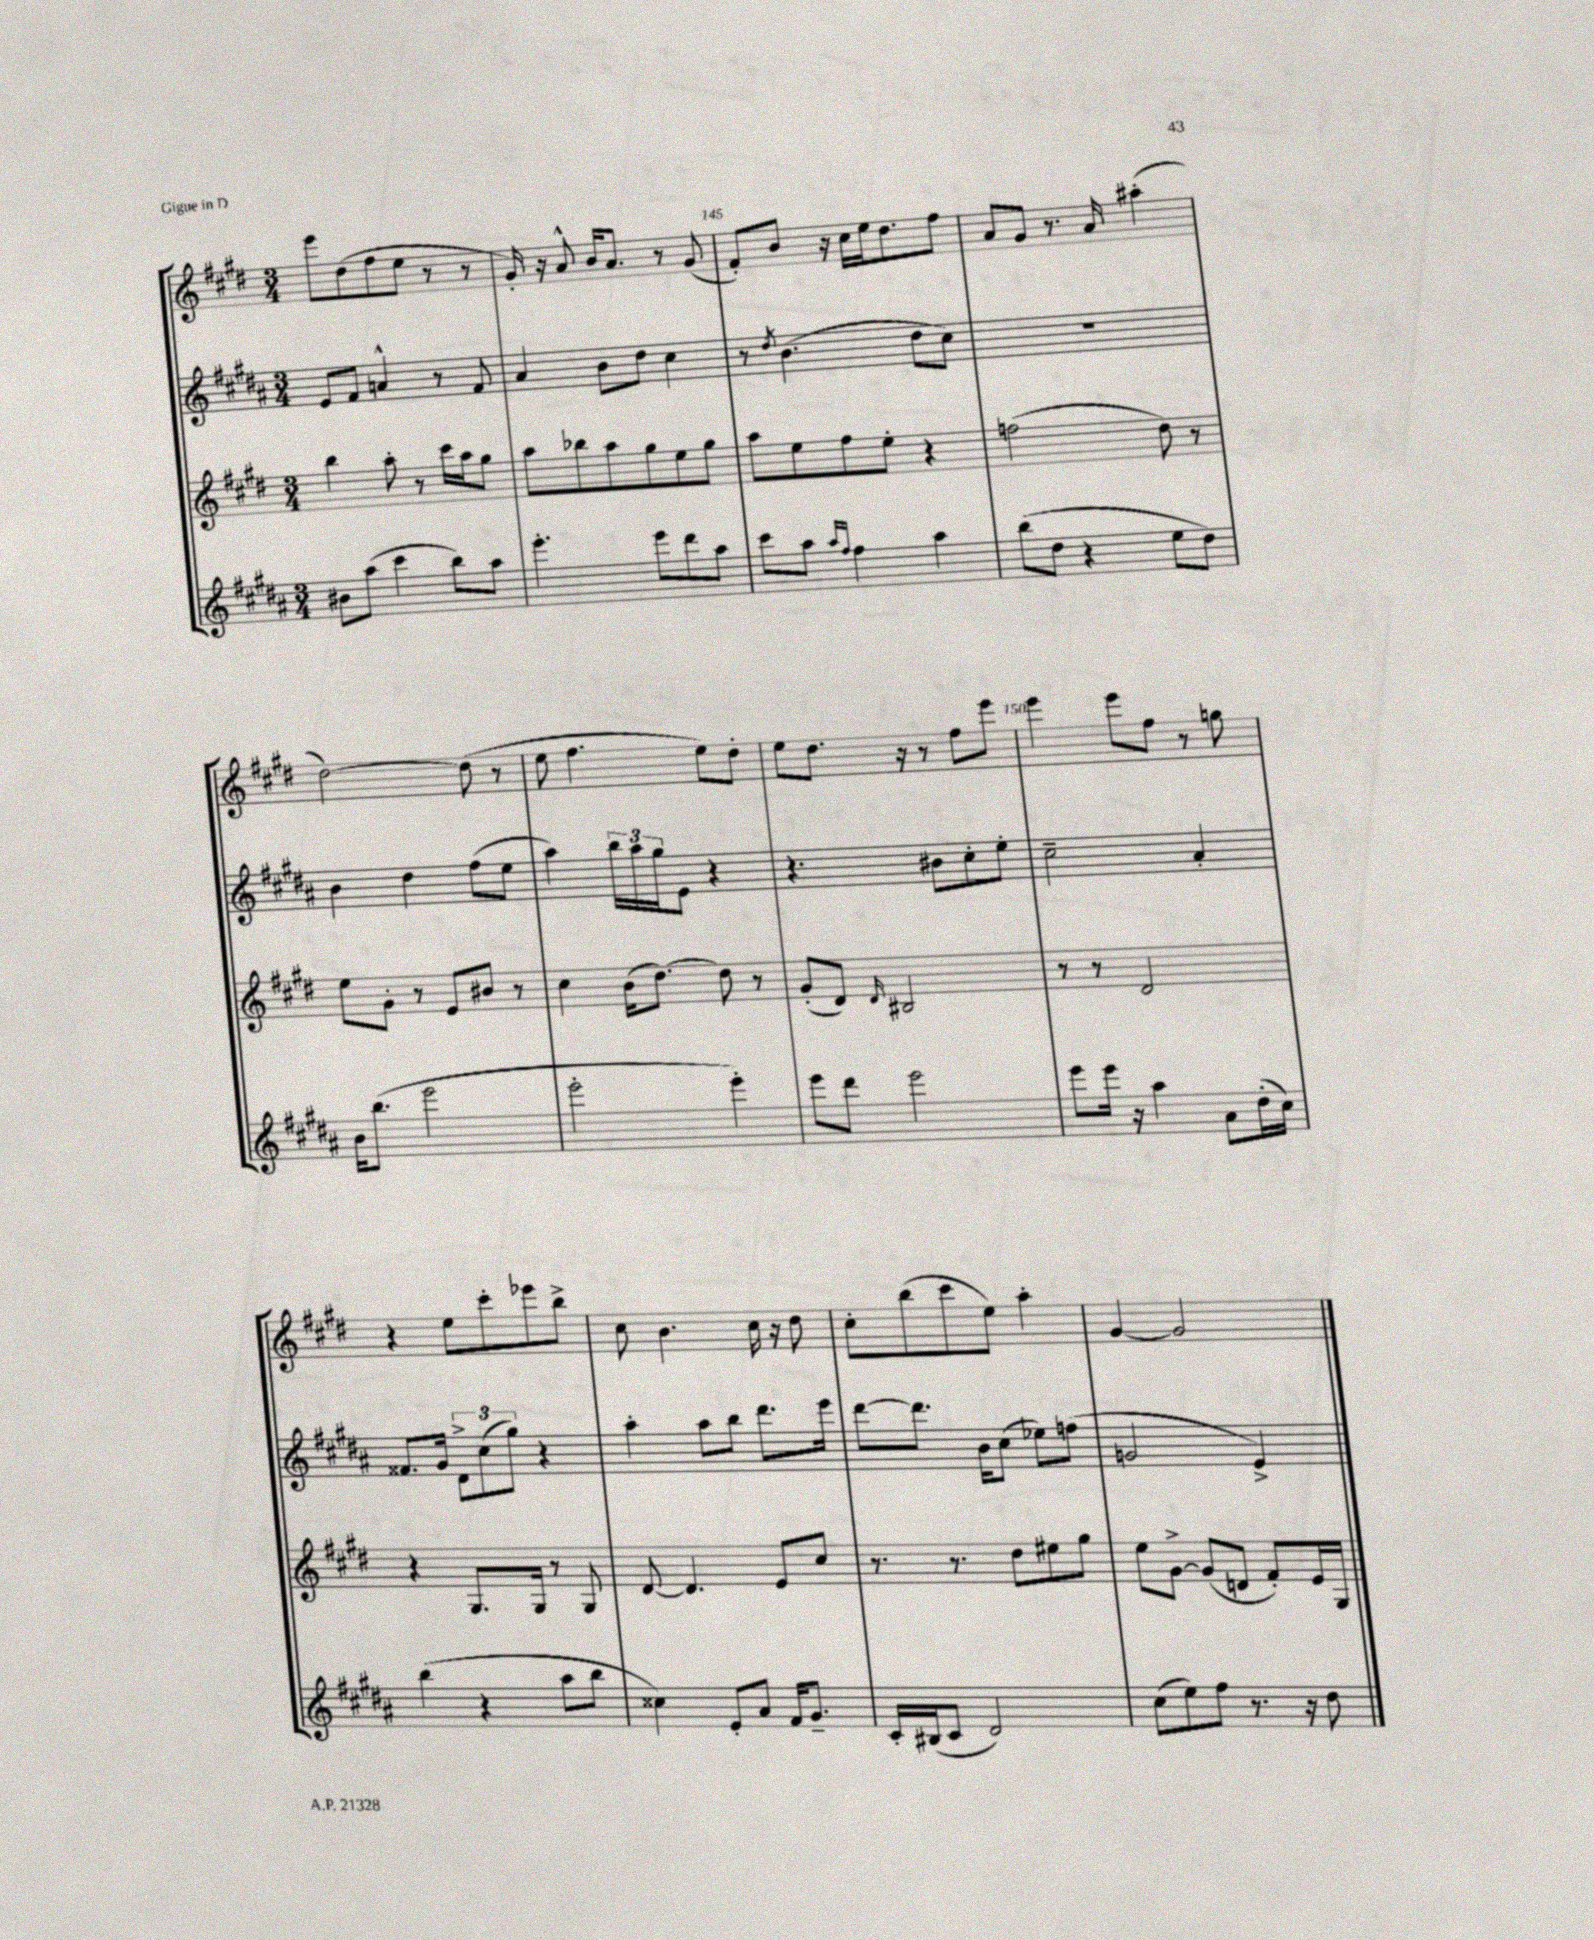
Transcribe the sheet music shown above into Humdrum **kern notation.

**kern	**kern	**kern	**kern
*staff4	*staff3	*staff2	*staff1
*clefG2	*clefG2	*clefG2	*clefG2
*k[f#c#g#d#a#]	*k[f#c#g#d#]	*k[f#c#g#d#a#]	*k[f#c#g#d#]
*M3/4	*M3/4	*M3/4	*M3/4
8b#	4bb	8e	8eee
(8aa#	.	8f#	(8dd#
4ccc#	8aa'	4a^^	8ff#
.	8r	.	8ee
8bb)	16ccc#	8r	8r
.	16aa	.	.
8aa#	8gg#	8f#	8r
=	=	=	=
4.eee'	8aa	4a#	16g#')
.	.	.	16r
.	8bb-	.	8a^^
.	8aa	8b	16b
.	.	.	8.a
8eee	8gg#	8dd#	.
8ddd#	8ee	4cc#	8r
8aa#	8gg#	.	(8g#
=	=	=	=
8ccc#	8aa	8r	8f#')
.	.	8qdd#	.
8aa#	8ee	(4.b	8b
16qqaa#	.	.	.
16qqff#	.	.	.
4ff#	8ff#	.	16r
.	.	.	16cc#
.	8ee'	.	16ee
.	.	.	8.dd#
4aa#	4r	8dd#	.
.	.	8cc#)	8ff#
=	=	=	=
(8bb	(2ff	2.r	8a
8dd#	.	.	8g#
4r	.	.	8.r
.	.	.	16a
8ee	8dd#)	.	(4aa#'
8dd#)	8r	.	.
=	=	=	=
16b	8ee	4b	[2dd#)
(8.bb	.	.	.
.	8g#'	.	.
2eee	8r	4dd#	.
.	8e	.	.
.	8b#	(8ff#	(8dd#]
.	8r	8ee	8r
=	=	=	=
2eee'	4cc#	4aa#)	8ee
.	.	.	4.ff#
.	(16b	24bb	.
.	.	24aa#	.
.	[8.dd#)	.	.
.	.	24gg#	.
.	.	8e	.
4eee')	8dd#]	4r	8ee)
.	8r	.	8dd#'
=	=	=	=
8eee	(8g#'	4.r	8ee
8ddd#	8d#)	.	8.dd#
.	16qqd#	.	.
2eee	2B#	.	.
.	.	.	16r
.	.	8b#	8r
.	.	8cc#'	8ff#
.	.	8ee'	8eee
=	=	=	=
8eee	8r	2cc#~	4eee
16eee	8r	.	.
16r	.	.	.
4aa#	2d#	.	8eee
.	.	.	8ff#
8a#	.	4a#'	8r
(16dd#'	.	.	8gg
16cc#)	.	.	.
=	=	=	=
(4bb	4r	8.f##	4r
.	.	16g#	.
4r	8.G#	12d#^	8ee
.	.	(12cc#	.
.	.	.	8ccc#'
.	.	12gg#)	.
.	16G#	.	.
8aa#	8r	4r	8eee-
8bb	8G#	.	8bb^
=	=	=	=
4cc##)	[8d#	4aa#'	8cc#
.	4.d#]	.	4.b
8e'	.	8aa#	.
8a#	.	8bb	.
16f#	8e	8.ddd#	16cc#
8.g#~	.	.	16r
.	8cc#	.	8dd#
.	.	16eee	.
=	=	=	=
16c#'	8.r	[8ddd#	8cc#'
(16B#	.	.	.
8c#	.	8.ddd#]	(8bb
.	8.r	.	.
2d#)	.	.	8ccc#
.	.	16b	.
.	8dd#	(8cc#	8ee)
.	8ee#	8ee-)	4aa'
.	8gg#	(8ff	.
=	=	=	=
(8cc#	8ee	2g	[4g#
8ee)	[8g#^	.	.
8ff#	(8g#]	.	2g#]
8.r	8d	.	.
.	8f#')	4e^)	.
16r	.	.	.
8dd#	16e	.	.
.	16G#	.	.
==	==	==	==
*-	*-	*-	*-
